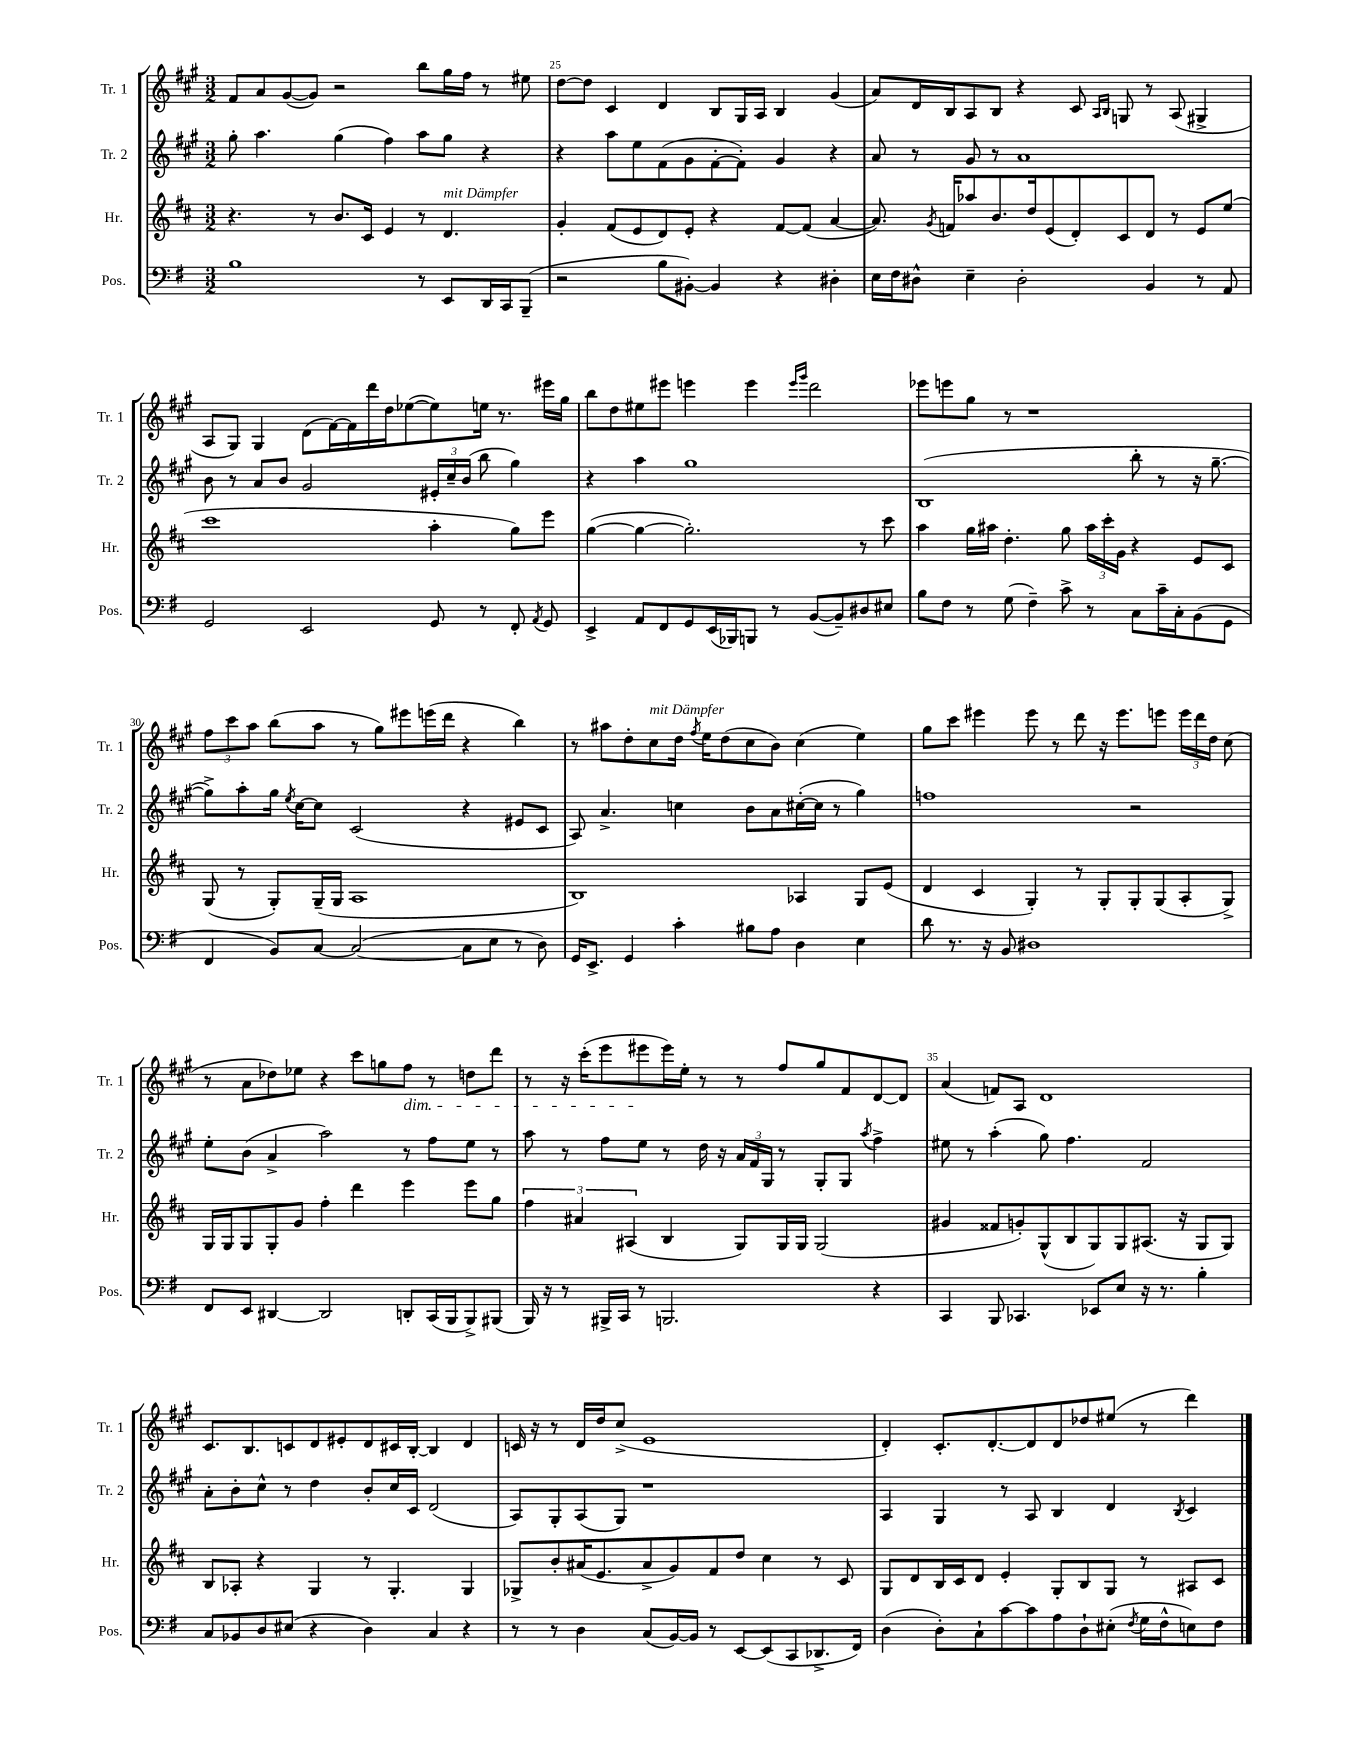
<<
\new StaffGroup <<
\new Staff = "s0" \with { instrumentName = "Tr. 1" shortInstrumentName = "Tr. 1" } {
    \clef treble \key a \major \numericTimeSignature \time 3/2
    \autoBeamOff fis'8[ a'8 gis'8~( gis'8]) r2 b''8[ gis''16 fis''16] r8 eis''8 |
    d''8[~ d''8] cis'4 d'4 b8[ gis16 a16] b4 gis'4( |
    a'8[) d'16 b16 a8 b8] r4 cis'8 \grace { a16[ b16] } g8 r8 a8( gis4-> |
    a8[ gis8]) gis4 d'8[( fis'16~) fis'16 d'''16 d''16 ees''8~( ees''8) e''16] r8. eis'''16[ gis''16] |
    b''8[ d''8 eis''8 eis'''8] e'''4 e'''4 \grace { e'''16[ gis'''16] } d'''2 |
    ees'''8[ e'''8 gis''8] r8 r1 |
    \tuplet 3/2 { fis''8[ cis'''8 a''8] } b''8[( a''8] r8 gis''8[) eis'''8 e'''16( d'''16] r4 b''4) |
    r8 ais''8[ d''8-. cis''8^\markup { \italic "mit Dämpfer" } d''16] \acciaccatura { fis''8 } e''16[ d''8( cis''8 b'8]) cis''4( e''4) |
    gis''8[ cis'''8] eis'''4 eis'''8 r8 d'''8 r16 eis'''8.[ e'''8] \tuplet 3/2 { e'''16[ d'''16 d''16] } cis''8( |
    r8 a'8[ des''8) ees''8] r4 cis'''8[ g''8 fis''8]\dim r8 d''8[ d'''8] |
    r8 r16 cis'''16[-.( e'''8 eis'''8\! eis'''16) e''16]-. r8 r8 fis''8[ gis''8 fis'8 d'8~ d'8] |
    a'4( f'8[) a8] d'1 |
    cis'8.[ b8. c'8 d'8 eis'8-. d'8 cis'16 b16]~-. b4 d'4 |
    c'16 r16 r8 d'16[ d''16 cis''8]->( e'1 |
    d'4-.) cis'8.[-. d'8.~-. d'8 d'8 des''8 eis''8]( r8 d'''4) \bar "|." |
}
\new Staff = "s1" \with { instrumentName = "Tr. 2" shortInstrumentName = "Tr. 2" } {
    \clef treble \key a \major \numericTimeSignature \time 3/2
    \autoBeamOff gis''8-. a''4. gis''4( fis''4) a''8[ gis''8] r4 |
    r4 a''8[ e''8 fis'8( gis'8 fis'8~-. fis'8]-.) gis'4 r4 |
    a'8 r8 gis'8 r8 a'1 |
    b'8 r8 a'8[ b'8] gis'2 \tuplet 3/2 { eis'16[-. cis''16-- b'16]( } b''8 gis''4) |
    r4 a''4 gis''1 |
    b1( b''8-. r8 r16 gis''8.~-- |
    gis''8[->) a''8-. gis''16] \acciaccatura { e''8 } cis''16[~ cis''8] cis'2( r4 eis'8[ cis'8] |
    a8) a'4.-> c''4 b'8[ a'8 cis''16~-.( cis''16] r8 gis''4) |
    f''1 r2 |
    e''8[-. b'8]( a'4-> a''2) r8 fis''8[ e''8] r8 |
    a''8 r8 fis''8[ e''8] r8 d''16 r16 \tuplet 3/2 { a'16[ fis'16 gis16] } r8 gis8[-. gis8] \acciaccatura { a''8 } fis''4-> |
    eis''8 r8 a''4-.( gis''8) fis''4. fis'2 |
    a'8[-. b'8-. cis''8]-^ r8 d''4 b'8[-. cis''16 cis'16] d'2( |
    a8[) gis8-. a8( gis8]) r1 |
    a4 gis4 r8 a8 b4 d'4 \acciaccatura { b8 } cis'4 \bar "|." |
}
\new Staff = "s2" \with { instrumentName = "Hr." shortInstrumentName = "Hr." } {
    \clef treble \key d \major \numericTimeSignature \time 3/2
    \autoBeamOff r4. r8 b'8.[ cis'16] e'4 r8 d'4.^\markup { \italic "mit Dämpfer" } |
    g'4-. fis'8[( e'8 d'8) e'8]-. r4 fis'8[~ fis'8]( a'4~ |
    a'8.) \acciaccatura { g'8 } f'16[ aes''8 b'8. d''16 e'8( d'8-.) cis'8 d'8] r8 e'8[ e''8]( |
    cis'''1 a''4-. g''8[) e'''8] |
    g''4~( g''4~ g''2.-.) r8 cis'''8 |
    a''4 g''16[ ais''16] d''4.-. g''8 \tuplet 3/2 { ais''16[ cis'''16-. g'16] } r4 e'8[ cis'8] |
    g8( r8 g8[-.) g16--( g16] a1 |
    b1) aes4 g8[ e'8]( |
    d'4 cis'4 g4-.) r8 g8[-. g8-. g8( a8-. g8]->) |
    g16[ g16 g8 g8-. g'8] fis''4-. d'''4 e'''4 e'''8[ g''8] |
    \tuplet 3/2 { fis''4 ais'4 ais4( } b4 g8[) g16 g16] g2( |
    gis'4 fisis'8[ g'8-.) g8-^( b8 g8) g8 ais8.]( r16 g8[ g8]) |
    b8[ aes8]-. r4 g4 r8 g4.-. g4 |
    ges8[-> b'8-. ais'16( e'8. ais'8-> g'8) fis'8 d''8] cis''4 r8 cis'8 |
    g8[ d'8 b16 cis'16 d'8] e'4-. g8[-. b8 g8] r8 ais8[ cis'8] \bar "|." |
}
\new Staff = "s3" \with { instrumentName = "Pos." shortInstrumentName = "Pos." } {
    \clef bass \key g \major \numericTimeSignature \time 3/2
    \autoBeamOff b1 r8 e,8[ d,16 c,16 b,,8]--( |
    r2 b8[ bis,8]~-.) bis,4 r4 dis4-. |
    e16[ fis16 dis8]-^ e4-- dis2-. b,4 r8 a,8 |
    g,2 e,2 g,8 r8 fis,8-. \acciaccatura { a,8 } g,8 |
    e,4-> a,8[ fis,8 g,8 e,16( bes,,16) b,,8] r8 b,8[~( b,8--) dis8 eis8] |
    b8[ fis8] r8 g8( fis4--) c'8-> r8 c8[ c'16-- c16-. b,8( g,8] |
    fis,4 b,8[) c8]~ c2~( c8[ e8] r8 d8) |
    g,16[ e,8.]-> g,4 c'4-. bis8[ a8] d4 e4 |
    d'8 r8. r16 b,8 dis1 |
    fis,8[ e,8] dis,4~ dis,2 d,8[-. c,16( b,,16 b,,8->) bis,,8]( |
    b,,16) r16 r8 bis,,16[-> c,16] r8 b,,2. r4 |
    c,4 b,,8 ces,4. ees,8[ e8] r16 r8. b4-. |
    c8[ bes,8 d8 eis8]( r4 d4) c4 r4 |
    r8 r8 d4 c8[( b,16~) b,16] r8 e,8[~ e,8( c,8 des,8.-> fis,16]) |
    d4( d8[-.) c8-! c'8~ c'8 a8 d8-! eis8]-.( \acciaccatura { fis8 } g16[ fis16-^ e8) fis8] \bar "|." |
}
>>
>>
\layout { \context { \Score currentBarNumber = #24 \override BarNumber.break-visibility = ##(#f #t #t) barNumberVisibility = #(every-nth-bar-number-visible 5) } }
